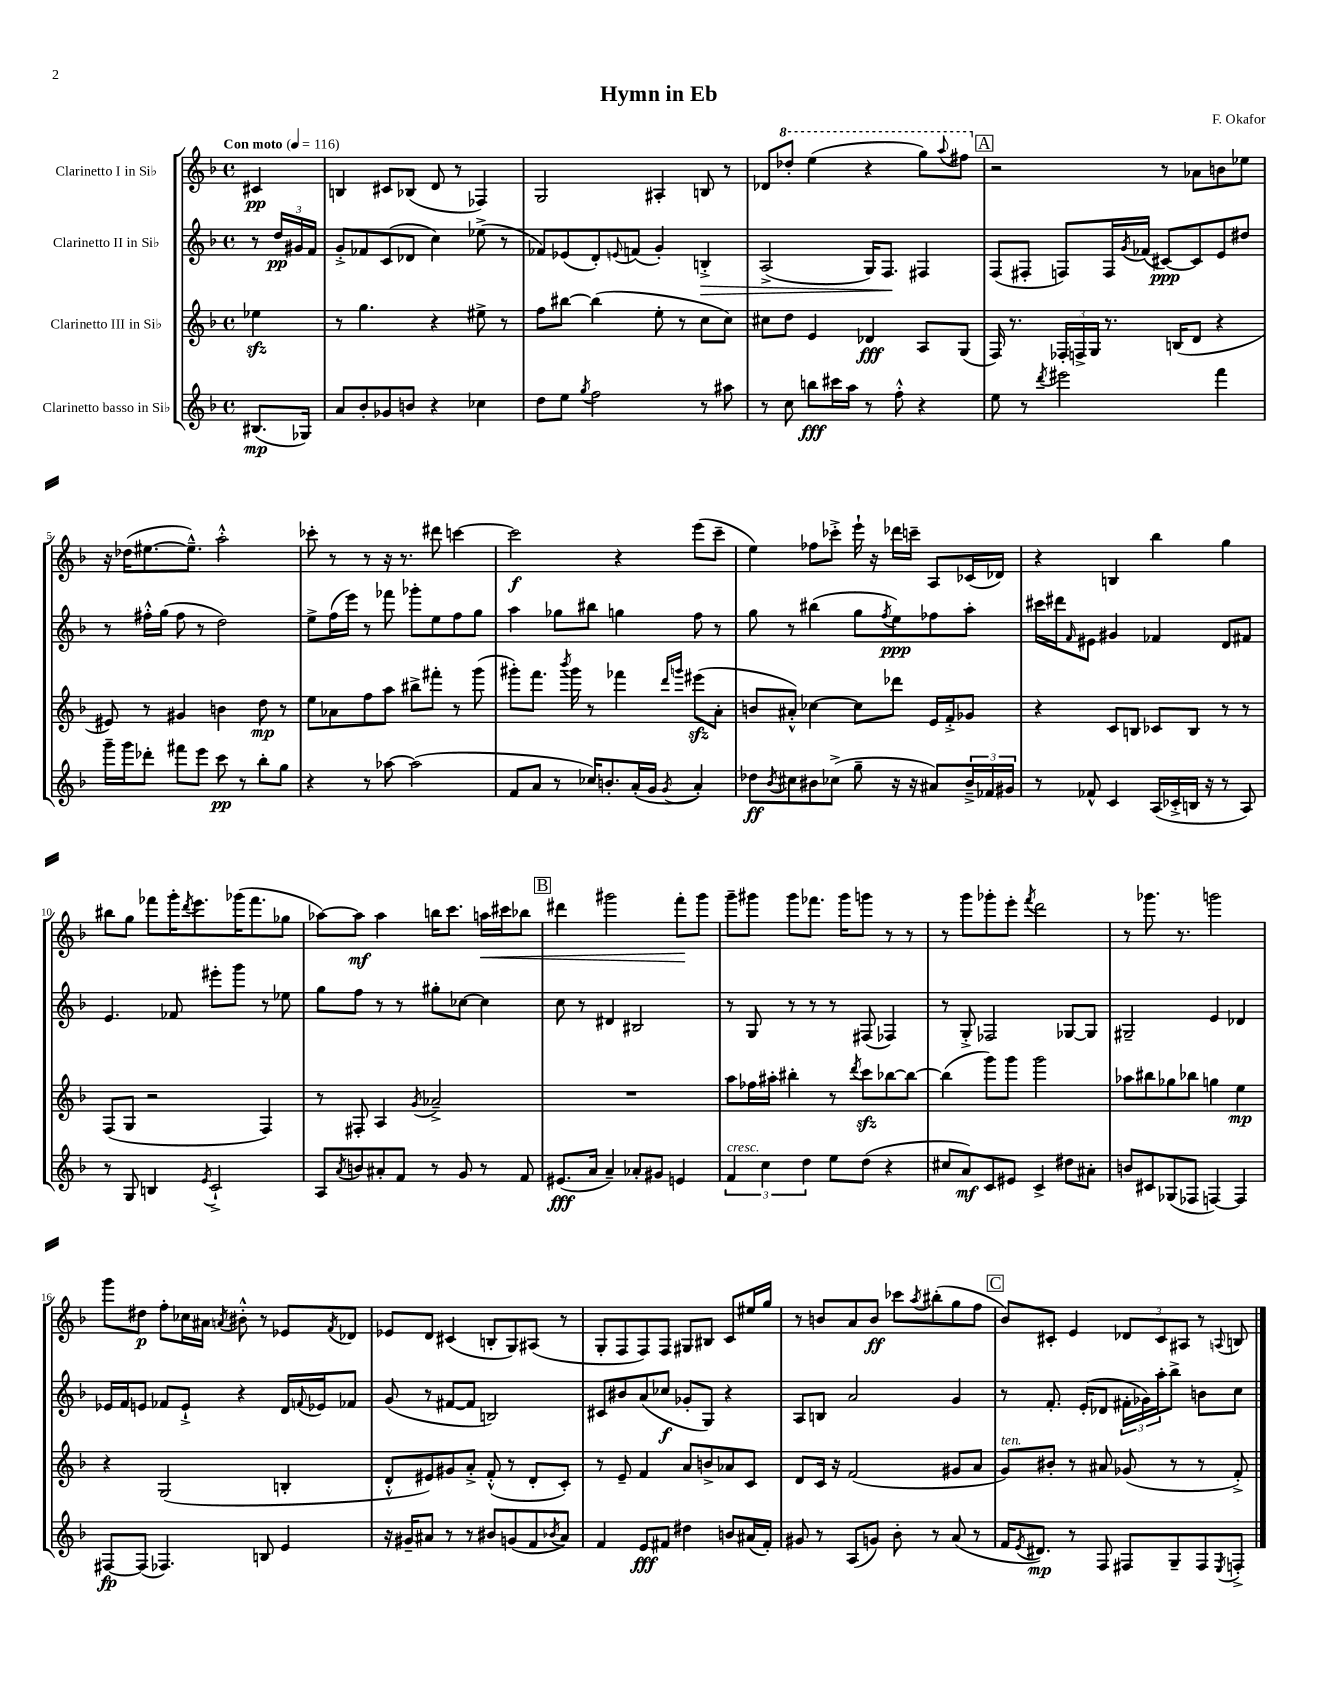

**kern	**kern	**kern	**kern
*staff4	*staff3	*staff2	*staff1
*clefG2	*clefG2	*clefG2	*clefG2
*k[b-]	*k[b-]	*k[b-]	*k[b-]
*M4/4	*M4/4	*M4/4	*M4/4
*met(c)	*met(c)	*met(c)	*met(c)
*MM116	*MM116	*MM116	*MM116
(8.B#/L	4ee-\	8r	4c#/
.	.	24dd/LL	.
.	.	24g#/	.
16G-/Jk)	.	.	.
.	.	24f/JJ	.
=	=	=	=
8a/L	8r	8g'^/L	4B/
8b-'/	4.gg\	8f-/	.
8g-/	.	(8c/	8c#/L
8b/J	.	8d-/J	(8B-/J
4r	4r	4cc\)	8d/
.	.	.	8r
4cc-\	8ee#^\	(8ee-^\	4F-/)
.	8r	8r	.
=	=	=	=
8dd\L	8ff\L	8f-/L)	2G/
8ee\J	[8bb#\J	(8e-/	.
8qgg/	.	.	.
2ff\	(4bb#\]	8d'/)	.
.	.	8qqe/	.
.	.	(8f/J	.
.	8ee'\	4g'/)	4A#'/
.	8r	.	.
8r	8cc\L	4B'^/	8B/
8aa#\	8cc\J)	.	8r
=	=	=	=
8r	8cc#\L	(2A^/	8d-/L
8cc\	8dd\J	.	8ddd-'/J
8bb\L	4e/	.	(4eee\
16ccc#\L	.	.	.
16aa\JJ	.	.	.
8r	4d-/	16G/LK)	4r
.	.	8.F/J	.
8ff'^^\	.	.	.
4r	8A/L	4F#/	8ggg\L)
.	.	.	8qqaaa/
.	(8G/J	.	8fff#\J
=	=	=	=
8ee\	16F/)	(8F/L	2r
.	8.r	.	.
8r	.	8F#'/J	.
8qddd/	.	.	.
2eee#\	24F-'/LL	8F/L)	.
.	24F^/	.	.
.	24G/JJ	.	.
.	8.r	16F/L	.
.	.	8qg/	.
.	.	(16f-/JJ	.
.	.	[8c#/L)	8r
.	(16B/LK	.	.
.	8d/J	8c#/]	8a-\L
4fff\	4r	8e/	8b\
.	.	8dd#/J	8ee-\J
=	=	=	=
16ggg~\LL	8e#/)	8r	16r
16ggg\J	.	.	(16dd-\LK
8ddd-'\J	8r	16ff#'^^\LL	[8.ee#\
.	.	(16gg\JJ	.
8fff#\L	4g#/	8ff#\	.
.	.	.	8.ee#~^^\]J)
8eee\J	.	8r	.
8ccc\	4b\	2dd\)	2aa'^^\
8r	.	.	.
8bb-'\L	8dd\	.	.
8gg\J	8r	.	.
=	=	=	=
4r	8ee\L	8ee^\L	8ccc-'\
.	8a-\	(16ff\L	8r
.	.	16eee\JJ)	.
8r	8ff\	8r	8r
[8aa-\	8aa\J	8fff-\	16r
.	.	.	8.r
(2aa-\]	8bb#^\L	8ggg-'\L	.
.	8fff#'\J	8ee\	8ddd#\
.	8r	8ff\	[4ccc\
.	(8ggg\	8gg\J	.
=	=	=	=
8f/L	8ggg#'\L)	4aa\	2ccc\]
8a/J	8.fff\J	.	.
8r	.	8gg-\L	.
.	8qbbb-/	.	.
.	16ggg#\	.	.
16cc-/LK)	8r	8bb#\J	.
8.b'/	.	.	.
.	4fff-\	4gg\	4r
(16a'/L	.	.	.
16g/JJ	.	.	.
.	16qqddd/LL	.	.
8qg/	16qqggg/JJ	.	.
4a'/)	(8eee#\L	8ff\	(8eee\L
.	8a'\J	8r	8ccc~\J
=	=	=	=
8dd-\L	8b/L	8gg\	4ee\)
8qb-/	.	.	.
8cc#\	8a#'^^/J)	8r	.
8b#\	[4cc-\	(4bb#\	8ff-\L
(8cc-^\J	.	.	8ccc-'^\J
8gg~\	8cc-\]L	8gg\L	16eee`\
.	.	.	16r
.	.	8qff/	.
16r	8ddd-\J	8ee\)	16ddd-\LL
16r	.	.	16ccc~\JJ
8a#/L)	16e/LL	8ff-\	8A/L
.	16f'^/J	.	.
24b#~^/L	8g-/J	8aa'\J	(16c-/L
24f-/	.	.	.
.	.	.	16d-/JJ)
24g#/JJ	.	.	.
=	=	=	=
8r	4r	16ccc#\LL	4r
.	.	16ddd#\J	.
.	.	16qqf/	.
8f-^^/	.	8e#\J	.
4c/	8c/L	4g#/	4B/
.	8B/J	.	.
(16A/LL	8c-/L	4f-/	4bb-\
16c-'^/	.	.	.
16B/JJ	8B/J	.	.
16r	.	.	.
8r	8r	8d/L	4gg\
8A/)	8r	8f#/J	.
=	=	=	=
8r	(8F/L	4.e/	8bb#\L
8G/	8G/J	.	8gg\J
4B/	2r	.	8fff-\L
.	.	8f-/	16ggg'\K
.	.	.	8qddd/
.	.	.	8.eee\
8qe/	.	.	.
2c`^/	.	8eee#'\L	.
.	.	8ggg\J	(16ggg-\K
.	.	.	8.fff-\
.	4F/)	8r	.
.	.	8ee-\	8gg-\J
=	=	=	=
8A/L	8r	8gg\L	[8aa-\L)
8qa/	.	.	.
8b/	8F#'/	8ff\J	8aa-\]J
8a#'/	4A/	8r	4aa-\
8f/J	.	8r	.
.	8qg/	.	.
8r	2a-~^/	8gg#'\L	16bb\LK
.	.	.	8.ccc\J
8g/	.	[8cc-\J	.
8r	.	4cc-\]	16aa\LL
.	.	.	16ccc#\J
8f/	.	.	8bb-\J
=	=	=	=
(8.e#/L	1r	8cc\	4ddd#\
.	.	8r	.
16a/Jk	.	.	.
4a~/)	.	4d#/	2ggg#\
8a-'/L	.	2B#/	.
8g#/J	.	.	.
4e/	.	.	8fff'\L
.	.	.	8ggg#\J
=	=	=	=
6f/	8aa\L	8r	8ggg~\L
.	16ff-\L	8G/	8ggg#\J
6cc\	.	.	.
.	16aa#'\JJ	.	.
.	4bb#'\	8r	8ggg#\L
6dd\	.	.	.
.	.	8r	8.fff-\J
8ee\L	8r	8r	.
.	.	.	16ggg#\LK
.	8qddd/	.	.
(8dd\J	8ccc\L	(8F#/	8ggg\J
4r	[8bb-\	4F-/)	8r
.	8bb-\_J	.	8r
=	=	=	=
8cc#/L	(4bb-\]	8r	8r
8a/)	.	8G'^/	8ggg\L
8c/	8ggg\L)	2F-/	8ggg-'\
8e#/J	8ggg\J	.	8eee'\J
.	.	.	8qfff/
4c^/	2ggg\	.	2ddd\
8dd#\L	.	[8G-/L	.
8a#'\J	.	8G-/]J	.
=	=	=	=
8b/L	8aa-\L	2G#~/	8r
8c#/	8bb#\	.	8.ggg-\
(8G-/	8gg-\	.	.
.	.	.	8.r
8F-/J	8bb-\J	.	.
[4F/)	4gg\	4e/	2ggg\
4F/]	4ee\	4d-/	.
=	=	=	=
[8F#/L	4r	16e-/LL	8ggg\L
.	.	16f/J	.
(8F#/]J	.	8e/J	8dd#\J
4.F-/)	(2G/	8f-/L	8ff'\L
.	.	8e`^/J	16cc-\L
.	.	.	16a#\JJ
.	.	.	8qa/
.	.	4r	8b#'^^\
8B/	.	.	8r
4e/	4B'/	16d/LL	8e-/L
.	.	8qqf/	.
.	.	16e-/J	.
.	.	.	8qf/
.	.	8f-/J	8d-/J
=	=	=	=
16r	8d'^^/L	(8g/	8e-/L
16g#~/LK	.	.	.
8a#/J	8e#/)	8r	8d/J
8r	8g#/	[8f#/L	(4c#/
8r	8a'^/J	8f#/]J	.
8b#/L	(8f'^^/	2B/)	8B'/L
(8g/	8r	.	8G/)
8f/	8d'/L	.	(8A#/J
8qb-/	.	.	.
8a#/J)	8c'/J)	.	8r
=	=	=	=
4f/	8r	8c#/L	8G'/L
.	8e~/	8b#/	8F/
8e/L	4f/	(8a/	8F/)
8f#/J	.	8cc-/J	8F/J
4dd#\	8a/L	8g-'/L	8G#/L
.	8b^/	8G/J)	8B#/J
8b/L	8a-/	4r	8c/L
(16a#/L	8c/J	.	16ee#/L
16f#'/JJ)	.	.	16gg/JJ
=	=	=	=
8g#/	8d/L	8A/L	8r
8r	16c/Jk	8B/J	8b/L
.	16r	.	.
(8A/L	(2f/	2a/	8a/
8g/J)	.	.	8b/J
8b-'\	.	.	8ccc-\L
.	.	.	8qaa/
8r	.	.	(8bb#'\
(8a/	8g#/L	4g/	8gg\
8r	8a/J	.	8ff\J
=	=	=	=
16f/LK	8g/L)	8r	8b-/L)
8qe/	.	.	.
8.d#/J)	.	.	.
.	8b#'/J	8.f'/	8c#'/J
8r	8r	.	4e/
.	.	(16e'/LK	.
8F/	8a#/	8d-/J	.
8F#/L	(8g-/	24f#'\LL	12d-/L
.	.	24g-\)	.
.	.	24aa'\J	12c#/
8G~/	8r	8bb-^\J	.
.	.	.	12A#/J
8F#/	8r	8b\L	8r
8qE/	.	.	8qqA/
8F'^/J	8f'^/)	8cc\J	8B/
==	==	==	==
*-	*-	*-	*-
